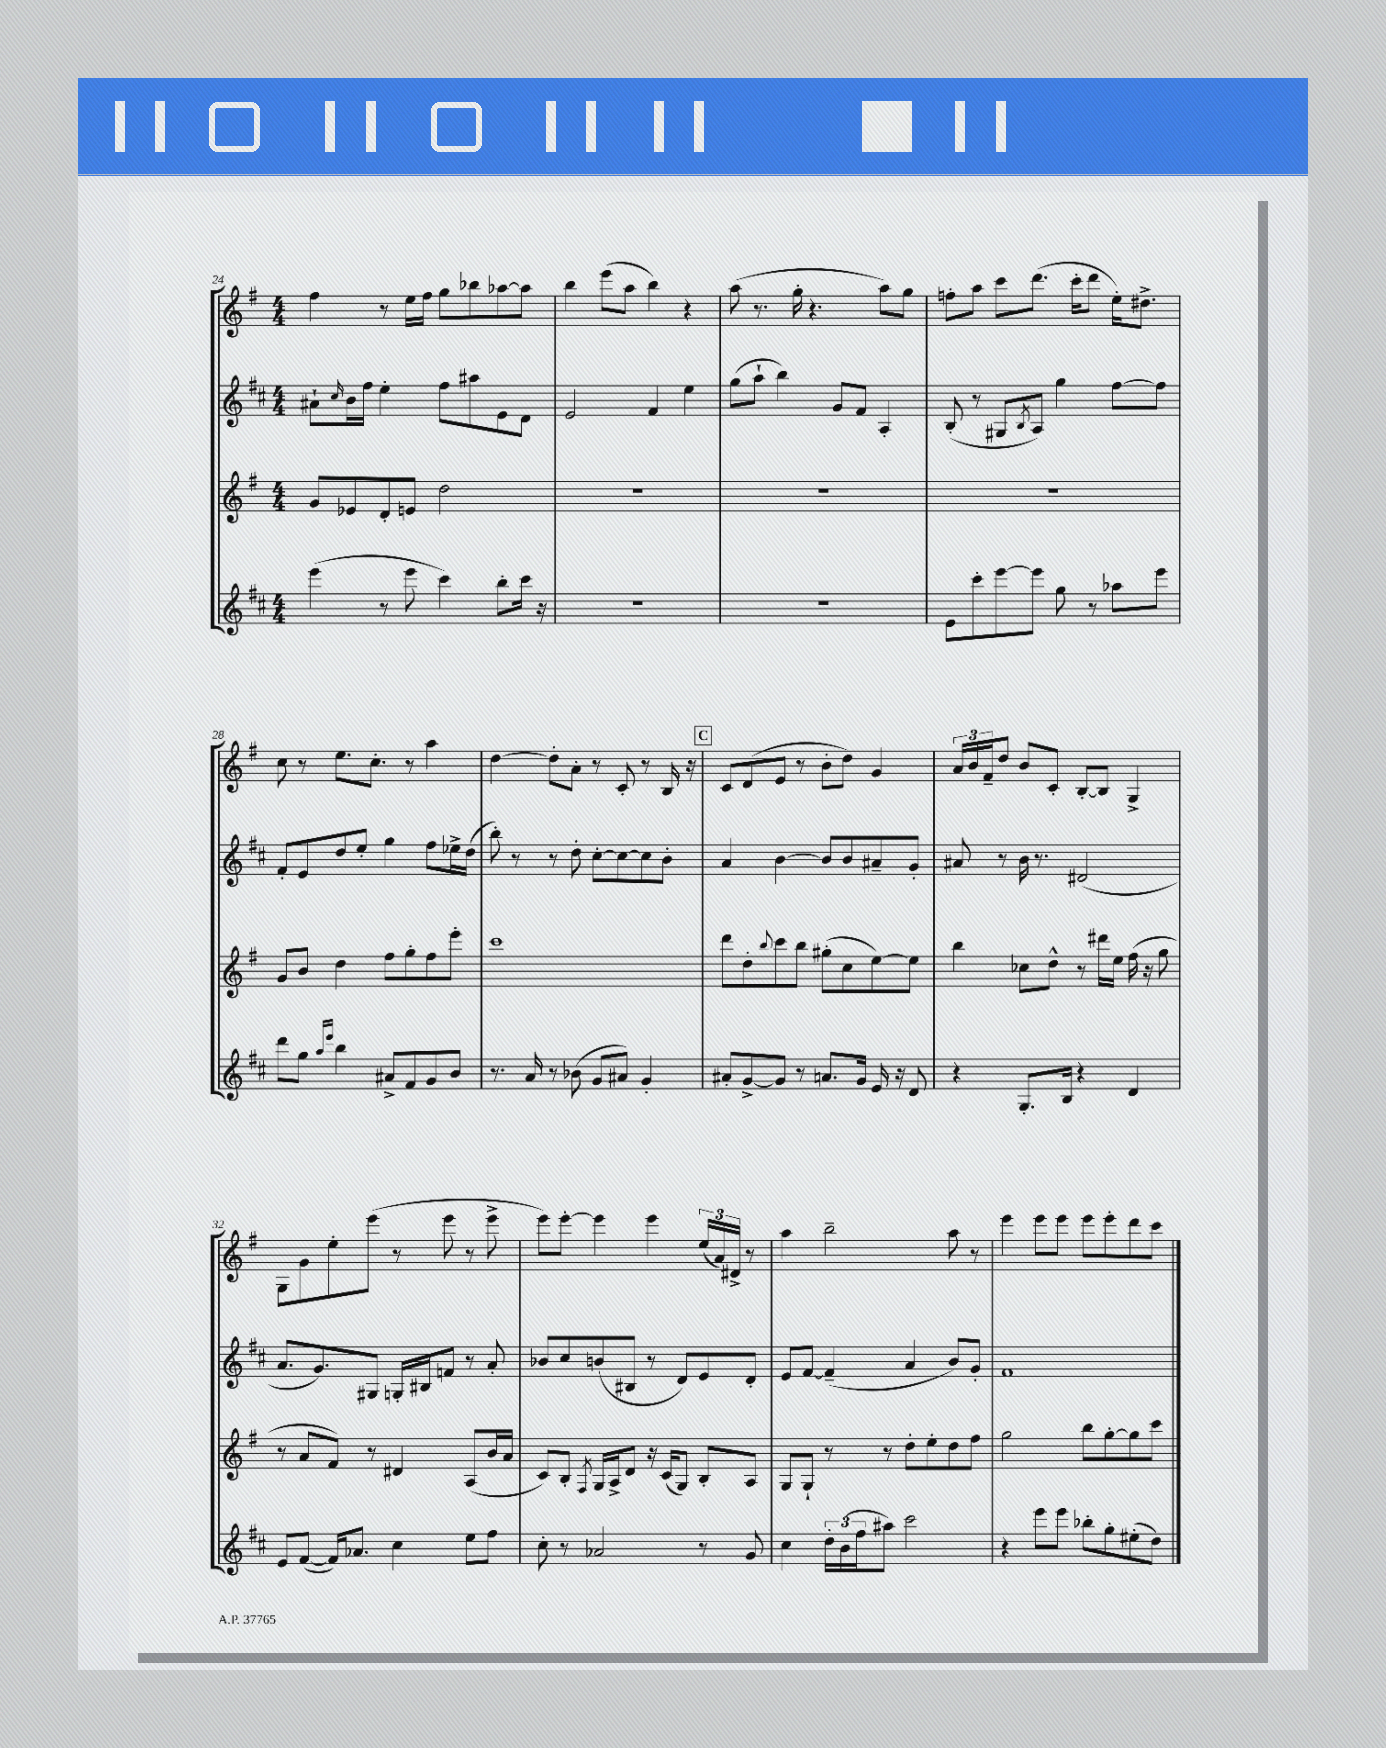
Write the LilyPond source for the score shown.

<<
\new StaffGroup <<
\new Staff = "s0" {
    \clef treble \key g \major \numericTimeSignature \time 4/4
    fis''4 r8 e''16 fis''16 g''8 bes''8 aes''8~ aes''8 |
    b''4 e'''8( a''8 b''4) r4 |
    a''8( r8. g''16-. r4. a''8) g''8 |
    f''8-. a''8 c'''8 d'''8.( c'''16-. d'''8 e''16-.) dis''8.-> |
    c''8 r8 e''8. c''8.-. r8 a''4 |
    d''4~ d''8-. a'8-. r8 c'8-. r8 b16 r16 |
    \mark \markup { \box "C" } c'8 d'8( e'8 r8 b'8-. d''8) g'4 |
    \tuplet 3/2 { a'16 b'16 fis'16-- } d''8 b'8 c'8-. b8~-. b8 g4-> |
    g8 g'8 e''8-. e'''8( r8 e'''8 r8 e'''8-> |
    e'''8) e'''8~-. e'''4 e'''4 \tuplet 3/2 { e''16( a'16) dis'16-> } r8 |
    a''4 b''2-- a''8 r8 |
    e'''4 e'''8 e'''8 e'''8 e'''8-. d'''8 c'''8 \bar "|." |
}
\new Staff = "s1" {
    \clef treble \key d \major \numericTimeSignature \time 4/4
    ais'8-! \grace { cis''16 } b'16 fis''16 e''4-. fis''8 ais''8 e'8 d'8 |
    e'2 fis'4 e''4 |
    g''8( a''8-! b''4) g'8 fis'8 a4-. |
    b8-.( r8 gis8 \acciaccatura { b8 } a8) g''4 fis''8~ fis''8 |
    fis'8-. e'8 d''8 e''8-. g''4 fis''8 ees''16-> d''16( |
    b''8-.) r8 r8 d''8-. cis''8~-. cis''8~ cis''8 b'8-. |
    \mark \markup { \box "C" } a'4 b'4~ b'8 b'8 ais'8-- g'8-. |
    ais'8 r8 b'16 r8. dis'2( |
    a'8. g'8.) gis8 g16-. bis16 f'8 r8 a'8-. |
    bes'8 cis''8 b'8( bis8 r8 d'8) e'8 d'8-. |
    e'8 fis'8~ fis'4--( a'4 b'8) g'8-. |
    fis'1 \bar "|." |
}
\new Staff = "s2" {
    \clef treble \key g \major \numericTimeSignature \time 4/4
    g'8 ees'8 d'8-. e'8 d''2 |
    R1 |
    R1 |
    R1 |
    g'8 b'8 d''4 fis''8 g''8-. fis''8 e'''8-. |
    c'''1 |
    \mark \markup { \box "C" } d'''8 d''8-. \appoggiatura { b''8 } c'''8 b''8 gis''8-.( c''8 e''8~) e''8 |
    b''4 ces''8 d''8-^ r8 dis'''16 e''16 fis''16( r16 g''8 |
    r8 a'8 fis'8) r8 dis'4 a8( b'16 a'16 |
    c'8) b8-. \acciaccatura { fis8 } g16 a16-> d'8 r16 c'16( g8) b8-. a8 |
    g8 g8-! r8 r8 d''8-. e''8-. d''8 fis''8 |
    g''2 b''8 g''8~-. g''8 c'''8 \bar "|." |
}
\new Staff = "s3" {
    \clef treble \key d \major \numericTimeSignature \time 4/4
    e'''4( r8 e'''8 cis'''4) b''8-. cis'''16 r16 |
    R1 |
    R1 |
    e'8 cis'''8-. e'''8~ e'''8 g''8 r8 aes''8 e'''8 |
    d'''8 g''8 \grace { a''16 e'''16 } b''4 ais'8-> fis'8 g'8 b'8 |
    r8. a'16 r8 bes'8( g'8 ais'8) g'4-. |
    \mark \markup { \box "C" } ais'8-. g'8~-> g'8 r8 a'8. g'16 e'16 r16 d'8 |
    r4 g8.-. b16 r4 d'4 |
    e'8 fis'8~( fis'16) aes'8. cis''4 e''8 fis''8 |
    cis''8-. r8 aes'2 r8 g'8 |
    cis''4 \tuplet 3/2 { d''16-. b'16( fis''16 } ais''8) cis'''2 |
    r4 e'''8 e'''8 bes''8-. g''8-. eis''8-.( d''8) \bar "|." |
}
>>
>>
\layout { \context { \Score currentBarNumber = #24 } }
